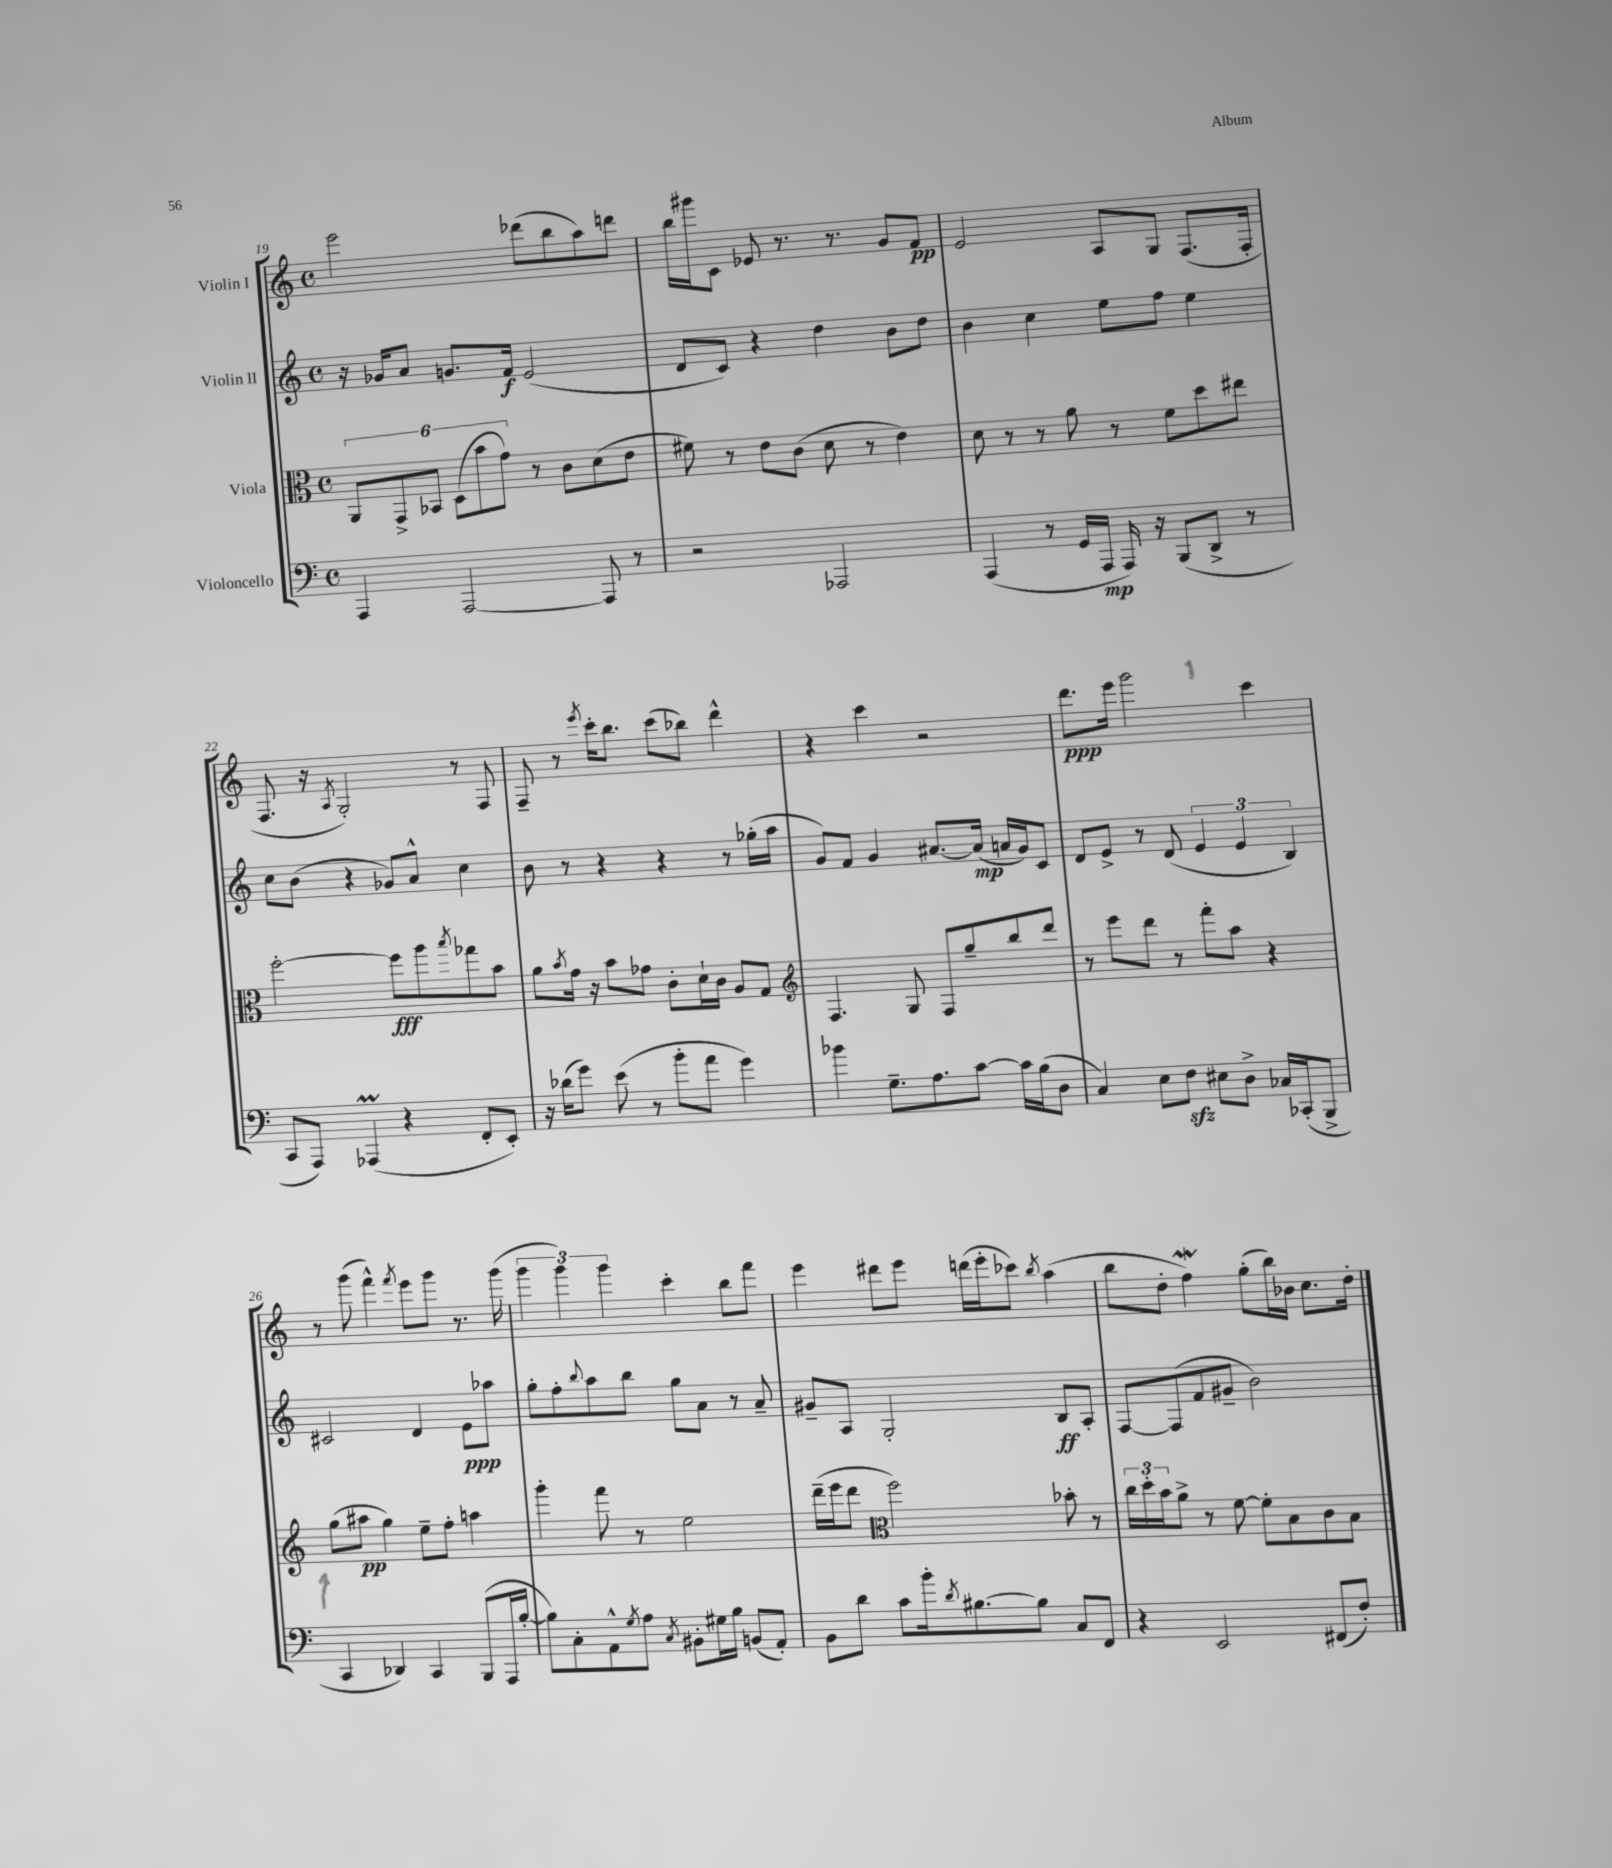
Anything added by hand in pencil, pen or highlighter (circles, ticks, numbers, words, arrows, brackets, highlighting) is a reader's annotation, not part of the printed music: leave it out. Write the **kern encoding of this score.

**kern	**dynam	**kern	**dynam	**kern	**dynam	**kern	**dynam
*part4	*part4	*part3	*part3	*part2	*part2	*part1	*part1
*staff4	*staff4	*staff3	*staff3	*staff2	*staff2	*staff1	*staff1
*I"Violoncello	*	*I"Viola	*	*I"Violin II	*	*I"Violin I	*
*clefF4	*	*clefC3	*	*clefG2	*	*clefG2	*
*k[]	*	*k[]	*	*k[]	*	*k[]	*
*M4/4	*	*M4/4	*	*M4/4	*	*M4/4	*
*met(c)	*	*met(c)	*	*met(c)	*	*met(c)	*
=19	=19	=19	=19	=19	=19	=19	=19
4AAA/	.	12AA/L	.	16r	.	2eee\	.
.	.	.	.	16g-X/KL	.	.	.
.	.	12GG^/	.	.	.	.	.
.	.	.	.	8a/J	.	.	.
.	.	12BB-X/J	.	.	.	.	.
[2AAA/	.	(12D\L	.	8.gn/L	.	.	.
.	.	12b\	.	.	.	.	.
.	.	12g\J)	.	.	.	.	.
.	.	.	.	16f/Jk	f	.	.
.	.	8r	.	(2e/	.	(8ddd-X\L	.
.	.	8c\L	.	.	.	8bb\	.
8AAA/]	.	(8d\	.	.	.	8aa\)	.
8r	.	8e\J	.	.	.	8dddn\J	.
=20	=20	=20	=20	=20	=20	=20	=20
2r	.	8f#X\)	.	8d/L	.	16bb\LL	.
.	.	.	.	.	.	16ggg#X\J	.
.	.	8r	.	8c/J)	.	8c\J	.
.	.	8e\L	.	4r	.	8e-X/	.
.	.	(8c\J	.	.	.	8.r	.
2AAA-X/	.	8d\	.	4dd\	.	.	.
.	.	.	.	.	.	8.r	.
.	.	8r	.	.	.	.	.
.	.	4e\)	.	8b\L	.	8g/L	.
.	.	.	.	8dd\J	.	8f/J	pp
=21	=21	=21	=21	=21	=21	=21	=21
(4AAA/	.	8d\	.	4b\	.	2e/	.
.	.	8r	.	.	.	.	.
8r	.	8r	.	4cc\	.	.	.
16GG/LL	.	8a\	.	.	.	.	.
16AAA/JJ	mp	.	.	.	.	.	.
16AAA/)	.	8r	.	8ee\L	.	8A/L	.
16r	.	.	.	.	.	.	.
(8BBB/L	.	8f\L	.	8ff\J	.	8G/J	.
8DD^/J	.	8dd\	.	4ee\	.	(8.F/L	.
8r	.	8ee#X\J	.	.	.	.	.
.	.	.	.	.	.	16F'/Jk	.
!!LO:LB:g=z
=22	=22	=22	=22	=22	=22	=22	=22
8CC/L	.	[2ff'\	.	8cc\L	.	8.F/	.
8AAA/J)	.	.	.	(8b\J	.	.	.
.	.	.	.	.	.	16r	.
.	.	.	.	.	.	8qA/	.
(4AAA-XM/	.	.	.	4r	.	2G'/)	.
4r	.	8ff\L]	fff	8g-X/L)	.	.	.
.	.	8aa\	.	8a^^/J	.	.	.
.	.	8qbb/	.	.	.	.	.
8FF'/L	.	8gg-X\	.	4cc\	.	8r	.
8EE'/J)	.	8b\J	.	.	.	8F/	.
=23	=23	=23	=23	=23	=23	=23	=23
16r	.	8a\L	.	8b\	.	8F~/	.
(16d-X\KL	.	.	.	.	.	.	.
.	.	8qb/	.	.	.	.	.
8g\J)	.	16g\Jk	.	8r	.	8r	.
.	.	16r	.	.	.	.	.
.	.	.	.	.	.	8qeee/	.
(8e\	.	8b\L	.	4r	.	16ccc'\KL	.
.	.	.	.	.	.	8.bb\J	.
8r	.	8g-X\J	.	.	.	.	.
8b'\L	.	8c'\L	.	4r	.	(8ccc\L	.
8a\J	.	16d`\L	.	.	.	8bb-X\J)	.
.	.	16c\JJ	.	.	.	.	.
4g\)	.	8A/L	.	8r	.	4ddd^^\	.
.	.	8G/J	.	(16gg-X'\LL	.	.	.
.	.	.	.	16aa\JJ	.	.	.
=24	=24	=24	=24	=24	=24	=24	=24
*	*	*clefG2	*	*	*	*	*
4b-X\	.	4.F/	.	8g/L)	.	4r	.
.	.	.	.	8f/J	.	.	.
8.G~\L	.	.	.	4g/	.	4ccc\	.
.	.	8G/	.	.	.	.	.
8.A\	.	.	.	.	.	.	.
.	.	8F/L	.	[8.a#X/L	.	2r	.
[8c\J	.	8gg~/	.	.	.	.	.
.	.	.	.	(16a#/Jk]	mp	.	.
16c\LL]	.	8bb/	.	16an/LL	.	.	.
(16B\J	.	.	.	16g/J)	.	.	.
8D\J	.	8ddd/J	.	8c/J	.	.	.
=25	=25	=25	=25	=25	=25	=25	=25
4C/)	.	8r	.	8d/L	.	8.ddd\L	ppp
.	.	8eee\L	.	8e^/J	.	.	.
.	.	.	.	.	.	16eee\Jk	.
8E\L	.	8ddd\J	.	8r	.	2ggg\	.
8Fzz\J	.	8r	.	(8d/	.	.	.
8E#X\L	.	8fff'\L	.	6e/	.	.	.
8D^\J	.	8aa\J	.	.	.	.	.
.	.	.	.	6e/	.	.	.
16C-X/LL	.	4r	.	.	.	4ccc\	.
(16CC-X'/J	.	.	.	.	.	.	.
.	.	.	.	6B/)	.	.	.
8BBB^/J	.	.	.	.	.	.	.
!!LO:LB:g=z
=26	=26	=26	=26	=26	=26	=26	=26
4CC/	.	(8gg\L	.	2c#X/	.	8r	.
.	.	8aa#X\J	pp	.	.	(8ggg\	.
4DD-X/)	.	4gg\)	.	.	.	4fff^^\)	.
.	.	.	.	.	.	8qfff/	.
4CC/	.	8ee~\L	.	4d/	.	8eee\L	.
.	.	8ff'\J	.	.	.	8ggg\J	.
(8BBB/L	.	4aan\	.	8e\L	ppp	8.r	.
16AAA/L	.	.	.	8aa-X\J	.	.	.
[16B'/JJ	.	.	.	.	.	(16ggg\	.
=27	=27	=27	=27	=27	=27	=27	=27
8B\L])	.	4ggg'\	.	8gg'\L	.	6ggg\	.
8C'\	.	.	.	8ff'\	.	.	.
.	.	.	.	.	.	6ggg\)	.
.	.	.	.	8qqbb/	.	.	.
8AA^^\	.	8fff\	.	8aa\	.	.	.
.	.	.	.	.	.	6ggg\	.
8qG/	.	.	.	.	.	.	.
8A\J	.	8r	.	8bb\J	.	.	.
8qC/	.	.	.	.	.	.	.
8BB#X'\L	.	2ee\	.	8gg\L	.	4ccc'\	.
16G#X\L	.	.	.	8a\J	.	.	.
16B\JJ	.	.	.	.	.	.	.
(8BBn/L	.	.	.	8r	.	8bb\L	.
8AA'/J)	.	.	.	8a~/	.	8fff\J	.
=28	=28	=28	=28	=28	=28	=28	=28
8BB\L	.	(16ddd~\LL	.	8g#X~/L	.	4eee\	.
.	.	16eee\J	.	.	.	.	.
8d\J	.	8ddd\J	.	8A/J	.	.	.
*	*	*clefC3	*	*	*	*	*
8c\L	.	2ff\)	.	2G'/	.	8ddd#X\L	.
16b'\k	.	.	.	.	.	8eee\J	.
8qd/	.	.	.	.	.	.	.
[8.B#X\	.	.	.	.	.	.	.
.	.	.	.	.	.	(16dddn\LL	.
.	.	.	.	.	.	16eee'\J	.
8B#\J]	.	.	.	.	.	8ccc-X\J)	.
.	.	.	.	.	.	8qbb/	.
8C/L	.	8b-X'\	.	8B/L	ff	(4aa\	.
8FF/J	.	8r	.	8A'/J	.	.	.
=29	=29	=29	=29	=29	=29	=29	=29
4r	.	24cc\LL	.	[8F/L	.	8bb\L	.
.	.	24dd'\	.	.	.	.	.
.	.	24b\J	.	.	.	.	.
.	.	8a^\J	.	(8F/]	.	8dd'\J	.
2EE/	.	8r	.	8f/	.	4ffw\)	.
.	.	[8f\	.	8g#X~/J	.	.	.
.	.	8f'\L]	.	2b\)	.	(8gg'\L	.
.	.	8B\	.	.	.	16bb\L)	.
.	.	.	.	.	.	16b-X\JJ	.
(8FF#X/L	.	8c\	.	.	.	8.cc\L	.
8F'/J)	.	8B\J	.	.	.	.	.
.	.	.	.	.	.	16dd'\Jk	.
==	==	==	==	==	==	==	==
*-	*-	*-	*-	*-	*-	*-	*-
